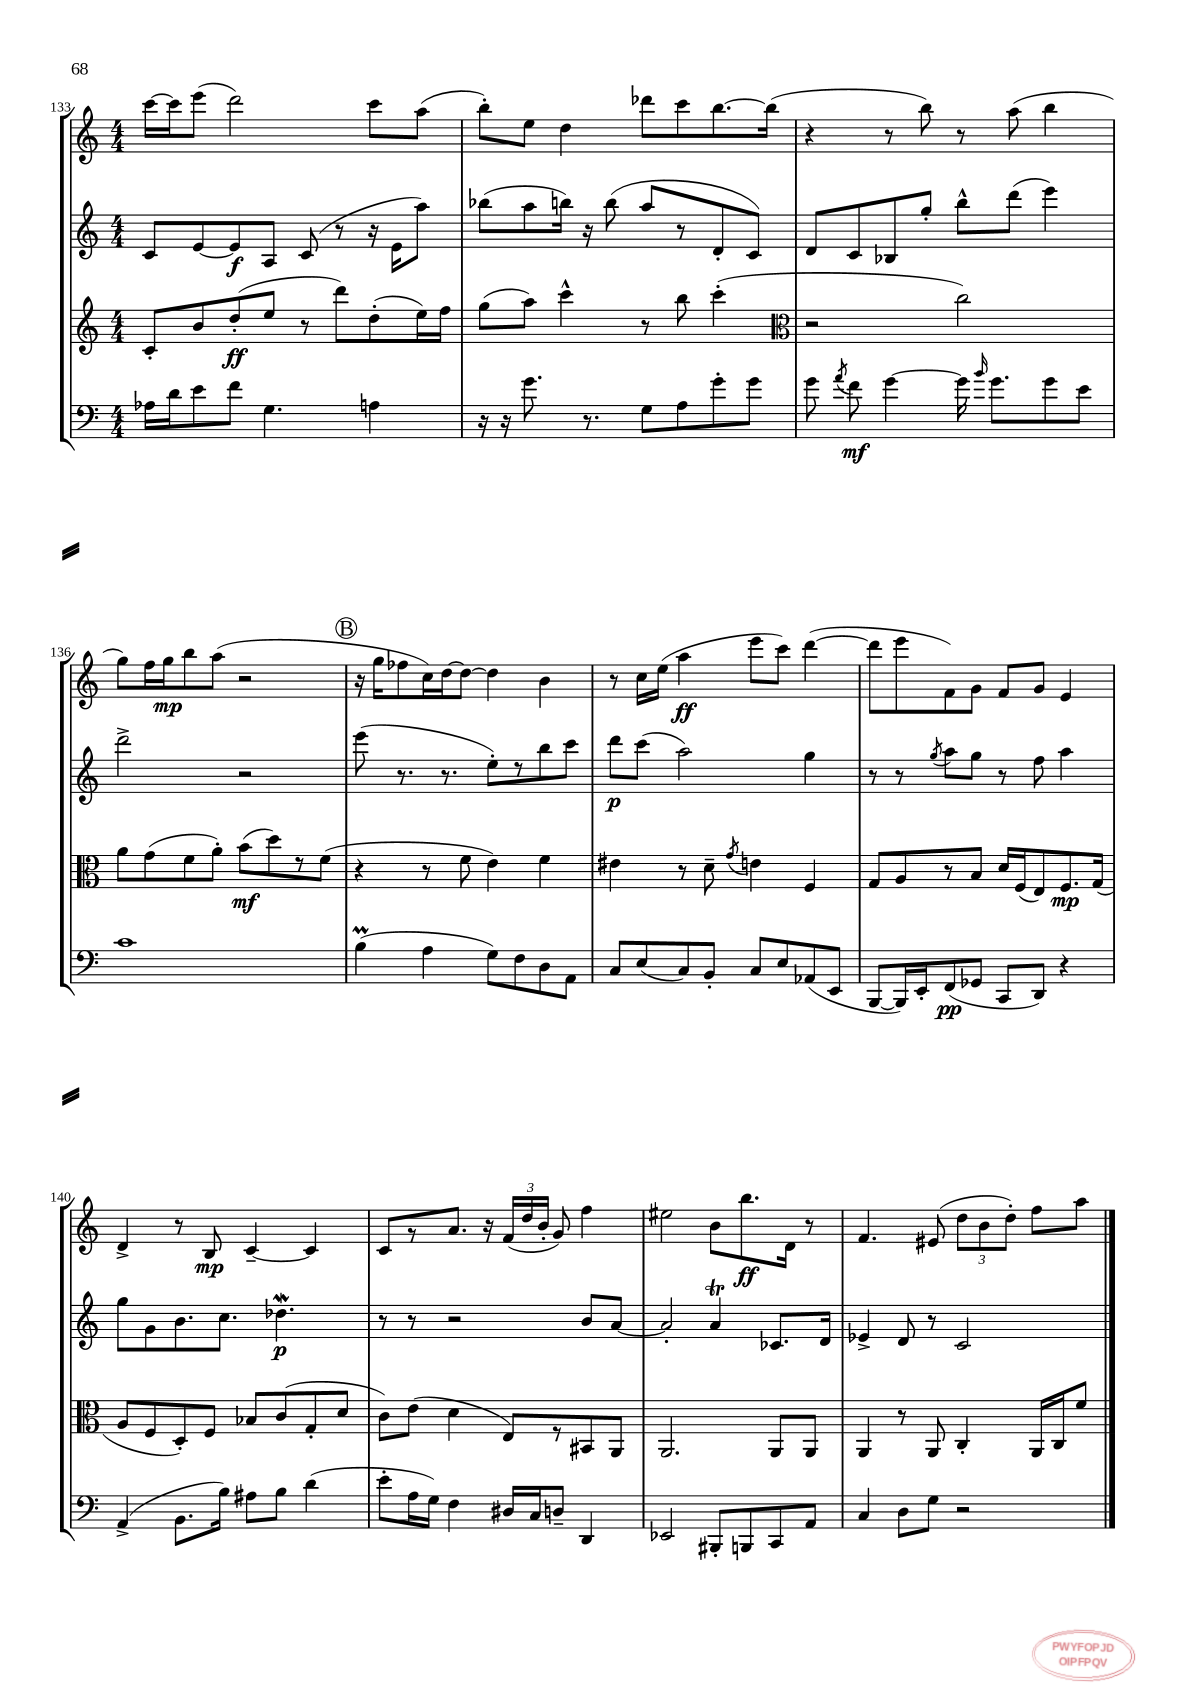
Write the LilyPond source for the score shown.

<<
\new StaffGroup <<
\new Staff = "s0" {
    \clef treble \key c \major \numericTimeSignature \time 4/4
    \autoBeamOff c'''16[~ c'''16 e'''8]( d'''2) c'''8[ a''8]( |
    b''8[-.) e''8] d''4 des'''8[ c'''8 b''8.~ b''16]( |
    r4 r8 b''8) r8 a''8( b''4 |
    g''8[) f''16 g''16\mp b''8 a''8]( r2 |
    \mark \markup { \circle "B" } r16 g''16[ fes''8 c''16) d''16~ d''8]~ d''4 b'4 |
    r8 c''16[ e''16]( a''4\ff e'''8[ c'''8]) d'''4~( |
    d'''8[ e'''8 f'8) g'8] f'8[ g'8] e'4 |
    d'4-> r8 b8\mp c'4~-- c'4 |
    c'8[ r8 a'8.] r16 \tuplet 3/2 { f'16[( d''16 b'16]-. } g'8) f''4 |
    eis''2 b'8[ b''8.\ff d'16] r8 |
    f'4. eis'8( \tuplet 3/2 { d''8[ b'8 d''8]-.) } f''8[ a''8] \bar "|." |
}
\new Staff = "s1" {
    \clef treble \key c \major \numericTimeSignature \time 4/4
    \autoBeamOff c'8[ e'8~ e'8\f a8] c'8( r8 r16 e'16[ a''8]) |
    bes''8[( a''8 b''16]) r16 b''8( a''8[ r8 d'8-. c'8]) |
    d'8[ c'8 bes8 g''8]-. b''8[-^ d'''8]( e'''4) |
    d'''2-> r2 |
    \mark \markup { \circle "B" } e'''8( r8. r8. e''8[-.) r8 b''8 c'''8] |
    d'''8[\p c'''8]( a''2) g''4 |
    r8 r8 \acciaccatura { g''8 } a''8[ g''8] r8 f''8 a''4 |
    g''8[ g'8 b'8. c''8.] des''4.\mordent\p |
    r8 r8 r2 b'8[ a'8]~ |
    a'2-. a'4\trill ces'8.[ d'16] |
    ees'4-> d'8 r8 c'2 \bar "|." |
}
\new Staff = "s2" {
    \clef treble \key c \major \numericTimeSignature \time 4/4
    \autoBeamOff c'8[-. b'8 d''8-.\ff( e''8] r8 d'''8[) d''8-.( e''16) f''16] |
    g''8[( a''8]) c'''4-^ r8 b''8 c'''4-.( |
    \clef alto r2 c''2) |
    a'8[ g'8( f'8 a'8]-.) b'8[\mf( d''8) r8 f'8]( |
    \mark \markup { \circle "B" } r4 r8 f'8 e'4) f'4 |
    eis'4 r8 d'8-- \acciaccatura { g'8 } e'4 f4 |
    g8[ a8 r8 b8] d'16[ f16( e8) f8.\mp g16]( |
    a8[ f8 d8-.) f8] bes8[ c'8( g8-. d'8] |
    c'8[) e'8]( d'4 e8[) r8 bis,8 a,8] |
    a,2. a,8[ a,8] |
    a,4 r8 a,8 c4-. a,16[ c16 f'8] \bar "|." |
}
\new Staff = "s3" {
    \clef bass \key c \major \numericTimeSignature \time 4/4
    \autoBeamOff aes16[ d'16 e'8 f'8] g4. a4 |
    r16 r16 g'8. r8. g8[ a8 g'8-. g'8] |
    g'8 \acciaccatura { a'8 } f'8\mf g'4~ g'16 \grace { b'16 } g'8.[ g'8 e'8] |
    c'1 |
    \mark \markup { \circle "B" } b4\prall( a4 g8[) f8 d8 a,8] |
    c8[ e8( c8) b,8]-. c8[ e8 aes,8( e,8] |
    b,,8[~ b,,16) e,16-. f,8\pp( ges,8] c,8[ d,8]) r4 |
    a,4->( b,8.[ b16]) ais8[ b8] d'4( |
    e'8[-. a16 g16]) f4 dis16[ c16 d8]-- d,4 |
    ees,2 bis,,8[-. b,,8 c,8 a,8] |
    c4 d8[ g8] r2 \bar "|." |
}
>>
>>
\layout { \context { \Score currentBarNumber = #133 } }
